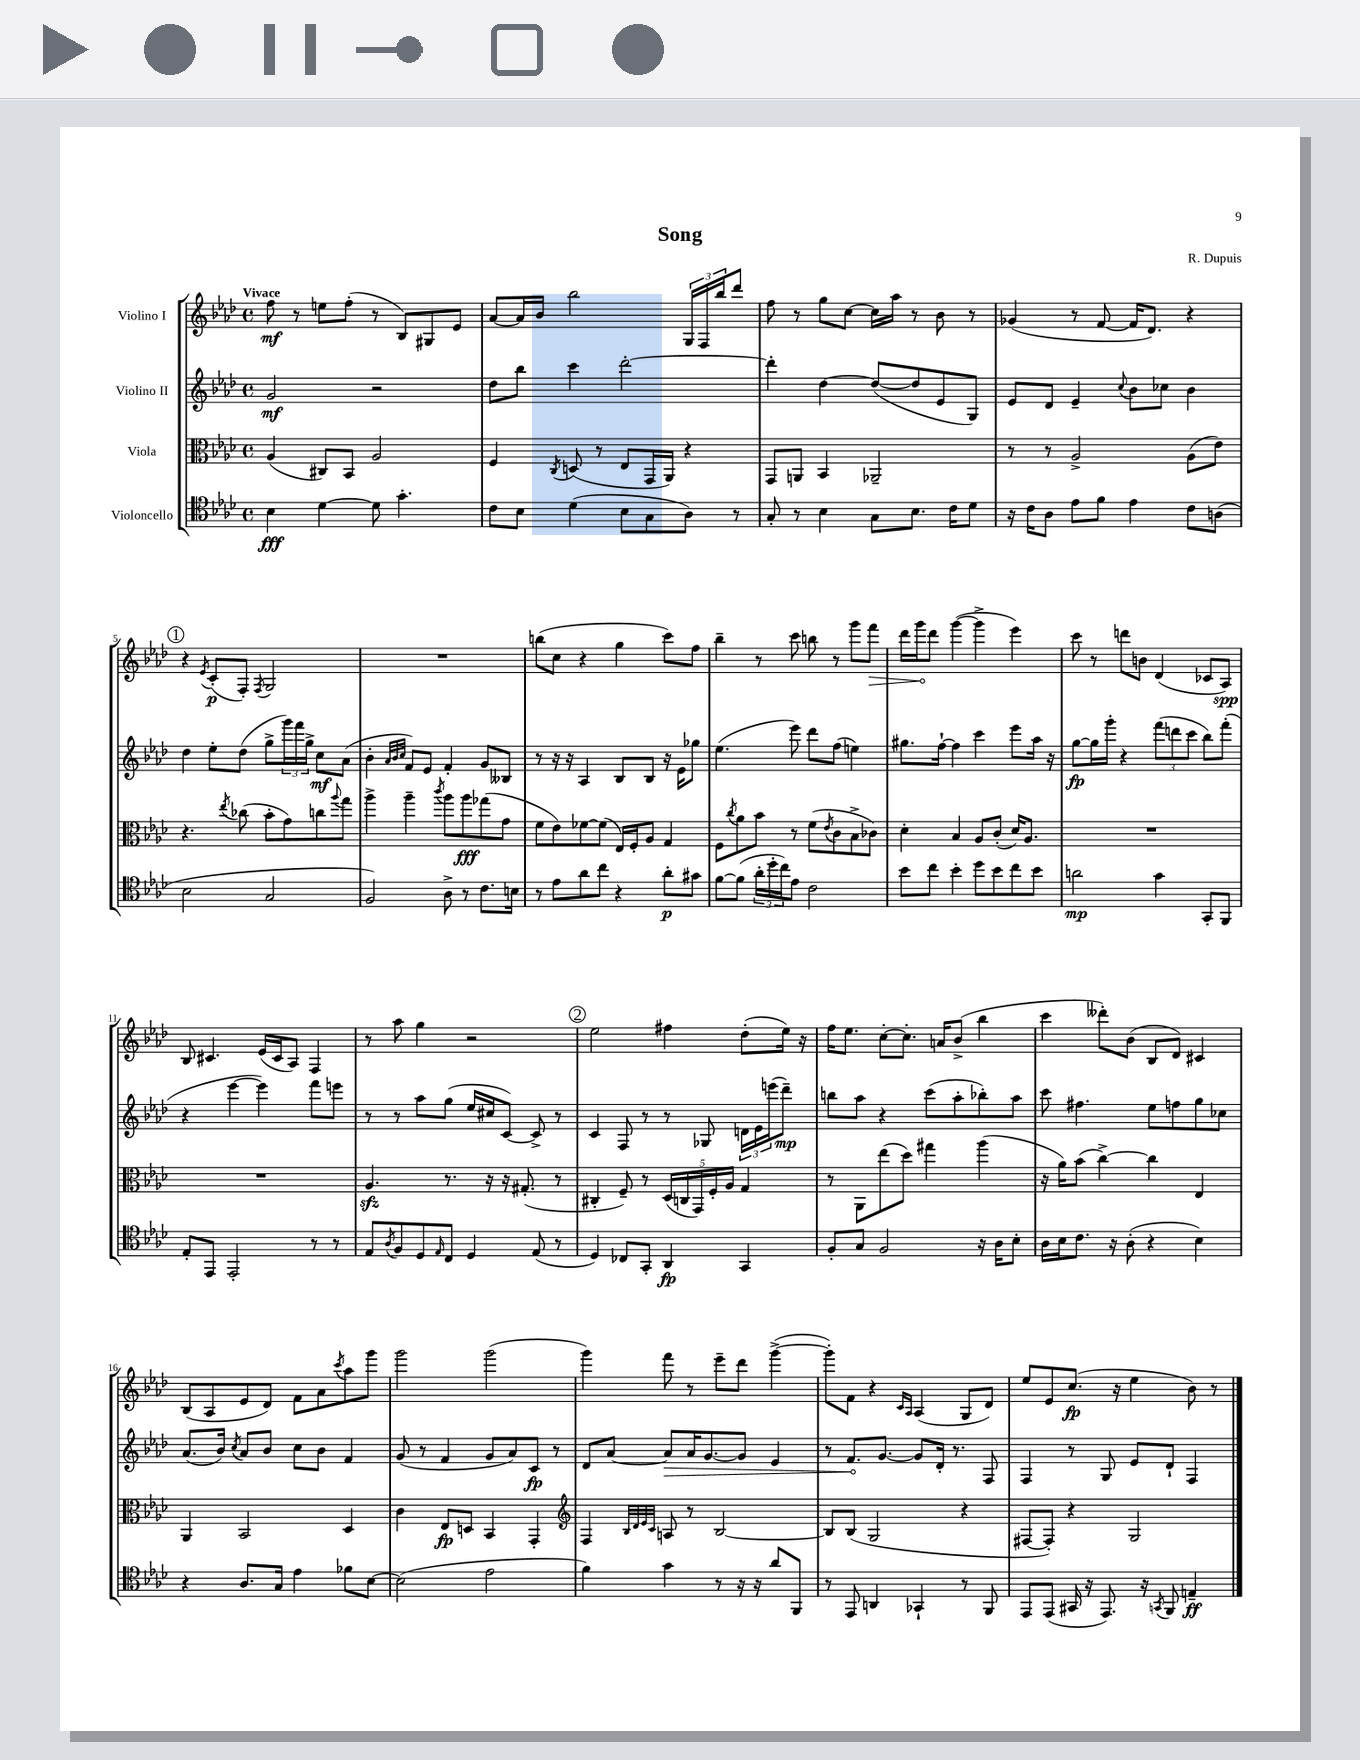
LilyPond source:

\header { title = "Song" composer = "R. Dupuis" }
<<
\new StaffGroup <<
\new Staff = "s0" \with { instrumentName = "Violino I" } {
    \clef treble \key aes \major \defaultTimeSignature \time 4/4 \tempo "Vivace"
    f''8\mf r8 e''8 f''8-.( r8 bes8) gis8 ees'8 |
    aes'8~ aes'16 bes'16 bes''2 \tuplet 3/2 { g16 f16 bes''16 } des'''8 |
    f''8 r8 g''8 c''8~ c''16 aes''16 r8 bes'8 r8 |
    ges'4( r8 f'8~ f'16 des'8.) r4 |
    \mark \markup { \circle "1" } r4 \acciaccatura { ees'8 } c'8-.\p( f8-.) \acciaccatura { f8 } g2 |
    R1 |
    b''8( c''8 r4 g''4 c'''8) f''8 |
    bes''4-- r8 c'''8 b''8 r8 g'''8 \once \override Hairpin.circled-tip = ##t f'''8\> |
    des'''16 g'''16\! des'''8 g'''4~( g'''4-> ees'''4) |
    c'''8 r8 d'''8 b'8 des'4( ces'8 aes8\spp) |
    bes8 cis'4. ees'16( cis'16 aes8) f4 |
    r8 aes''8 g''4 r2 |
    \mark \markup { \circle "2" } ees''2 fis''4 des''8-.( ees''16) r16 |
    f''16 ees''8. c''8~-. c''8.-. a'16 bes'8->( bes''4 |
    c'''4 deses'''8-.) bes'8( bes8 des'8) cis'4 |
    bes8( aes8 ees'8 des'8) f'8 aes'8 \acciaccatura { c'''8 } aes''8 g'''8 |
    g'''2 g'''2( |
    g'''4) f'''8 r8 ees'''8-- des'''8 g'''4~->( |
    g'''8-.) f'8 r4 \grace { c'16 aes16 } aes4( g8 des'8) |
    ees''8 ees'8 c''8.\fp( r16 ees''4 bes'8) r8 \bar "|." |
}
\new Staff = "s1" \with { instrumentName = "Violino II" } {
    \clef treble \key aes \major \defaultTimeSignature \time 4/4
    g'2\mf r2 |
    des''8 bes''8 c'''4 des'''2~-. |
    des'''4-. des''4~ des''8~( des''8 ees'8 g8) |
    ees'8 des'8 ees'4-- \appoggiatura { c''8 } bes'8 ces''8 bes'4 |
    \mark \markup { \circle "1" } des''4 ees''8-. des''8( g''8-> \tuplet 3/2 { g'''16) f'''16 g''16-> } c''8\mf aes'8( |
    bes'4-. \grace { aes'32 bes'32 c''32 } f'8) ees'8 f'4-. g'8 beses8 |
    r8 r16 r16 aes4 bes8 bes8 r16 ees'16 ges''8 |
    ees''4.( ees'''8) des'''8 f''8( e''4) |
    gis''8. f''16~-! f''4 c'''4 ees'''8 aes''16 r16 |
    g''8~\fp g''16 g'''16-. r4 \tuplet 3/2 { f'''8( d'''8 c'''8 } bes''8) f'''8-.( |
    r4 ees'''4~ ees'''4) f'''8 e'''8 |
    r8 r8 aes''8 g''8( ees''16 cis''16 c'8~) c'8-> r8 |
    \mark \markup { \circle "2" } c'4 f8 r8 r8 ges8 \tuplet 3/2 { d'16 ees'16 e'''16( } des'''8--\mp) |
    b''8 aes''8 r4 c'''8( aes''8-. bes''8-.) aes''8 |
    c'''8 fis''4. ees''8 f''8 g''8 ces''8 |
    aes'8.( bes'16) \acciaccatura { c''8 } aes'8 bes'8 c''8 bes'8 f'4 |
    g'8( r8 f'4 g'8 aes'8) c'8\fp r8 |
    des'8 aes'8~ \once \override Hairpin.circled-tip = ##t aes'8\> aes'16 g'8.~ g'8 ees'4 |
    r8 f'8.\! g'8.~ g'8 des'16-. r8. f8 |
    f4 r8 g8 ees'8 des'8-! f4 \bar "|." |
}
\new Staff = "s2" \with { instrumentName = "Viola" } {
    \clef alto \key aes \major \defaultTimeSignature \time 4/4
    aes4( cis8) bes,8 aes2 |
    f4 \acciaccatura { c8 } d8( r8 ees8 g,16 aes,16) r4 |
    g,8 a,8 bes,4 aes,2-- |
    r8 r8 aes2-> aes8( ees'8) |
    \mark \markup { \circle "1" } r4. \acciaccatura { ees''8 } ces''8( bes'8-. g'8) c''8 \appoggiatura { aes''8 } g''8 |
    aes''4-> aes''4-- \acciaccatura { c'''8 } aes''8 aes''8\fff ges''8( g'8 |
    f'8 ees'8) fes'8~ fes'8( ees16) f16-. aes8 g4 |
    f8 \acciaccatura { c''8 } aes'8 bes'8 r8 f'8( \acciaccatura { ees'8 } c'8 bes8-> ces'8) |
    des'4-. bes4 aes8 c'8-.( des'16) aes8. |
    R1 |
    R1 |
    aes4.\sfz r8. r16 r16 gis8.-.( r8 |
    \mark \markup { \circle "2" } cis4-. f8--) r8 \tuplet 5/4 { des16( c16 g,16) f16-. aes16 } g4 |
    r8 aes,8 ees''8( des''8) gis''4 aes''4( |
    r16 aes'16) bes'8( c''4~->) c''4 ees4 |
    aes,4 bes,2 des4 |
    c'4 ees8\fp d8 bes,4 g,4-. |
    \clef treble f4 \grace { bes32 des'32 ees'32 c'32 } a8 r8 bes2~ |
    bes8 bes8( g2 r4 |
    fis8~ fis8-.) r4 g2 \bar "|." |
}
\new Staff = "s3" \with { instrumentName = "Violoncello" } {
    \clef tenor \key aes \major \defaultTimeSignature \time 4/4
    bes4\fff des'4~ des'8 g'4.-. |
    c'8 bes8 des'4( bes8 g8 aes8) r8 |
    g8-. r8 bes4 g8 bes8. c'16 des'8 |
    r16 c'16 aes8 ees'8 f'8 ees'4 c'8 a8( |
    \mark \markup { \circle "1" } bes2 g2 |
    f2) aes8-> r8 c'8. b16 |
    r8 ees'8 aes'8 c''8 r4 aes'8-.\p gis'8 |
    f'8~ f'8( \tuplet 3/2 { aes'16-. des''16-. c''16) } ees'8 c'2 |
    bes'8 c''8 bes'4-. des''8 bes'8 c''8 bes'8 |
    a'2\mp g'4 g,8-. f,8 |
    ees8-. ees,8 ees,2-. r8 r8 |
    ees8 \acciaccatura { aes8 } f8 des8 \grace { ees16 } c8 des4 ees8( r8 |
    \mark \markup { \circle "2" } des4) ces8 g,8-. aes,4\fp g,4 |
    f8-. g8 f2 r16 aes16 bes8-. |
    aes16 bes16 c'8. r16 aes8-.( r4 bes4) |
    r4 aes8. g16 ees'4 fes'8 bes8~ |
    bes2( ees'2 |
    f'4) g'4 r8 r16 r16 aes'8 f,8 |
    r8 ees,8 a,4 ges,4-! r8 f,8 |
    ees,8 ees,8( gis,16 r16 ees,8.) r16 \acciaccatura { g,8 } f,8 e4--\ff \bar "|." |
}
>>
>>
